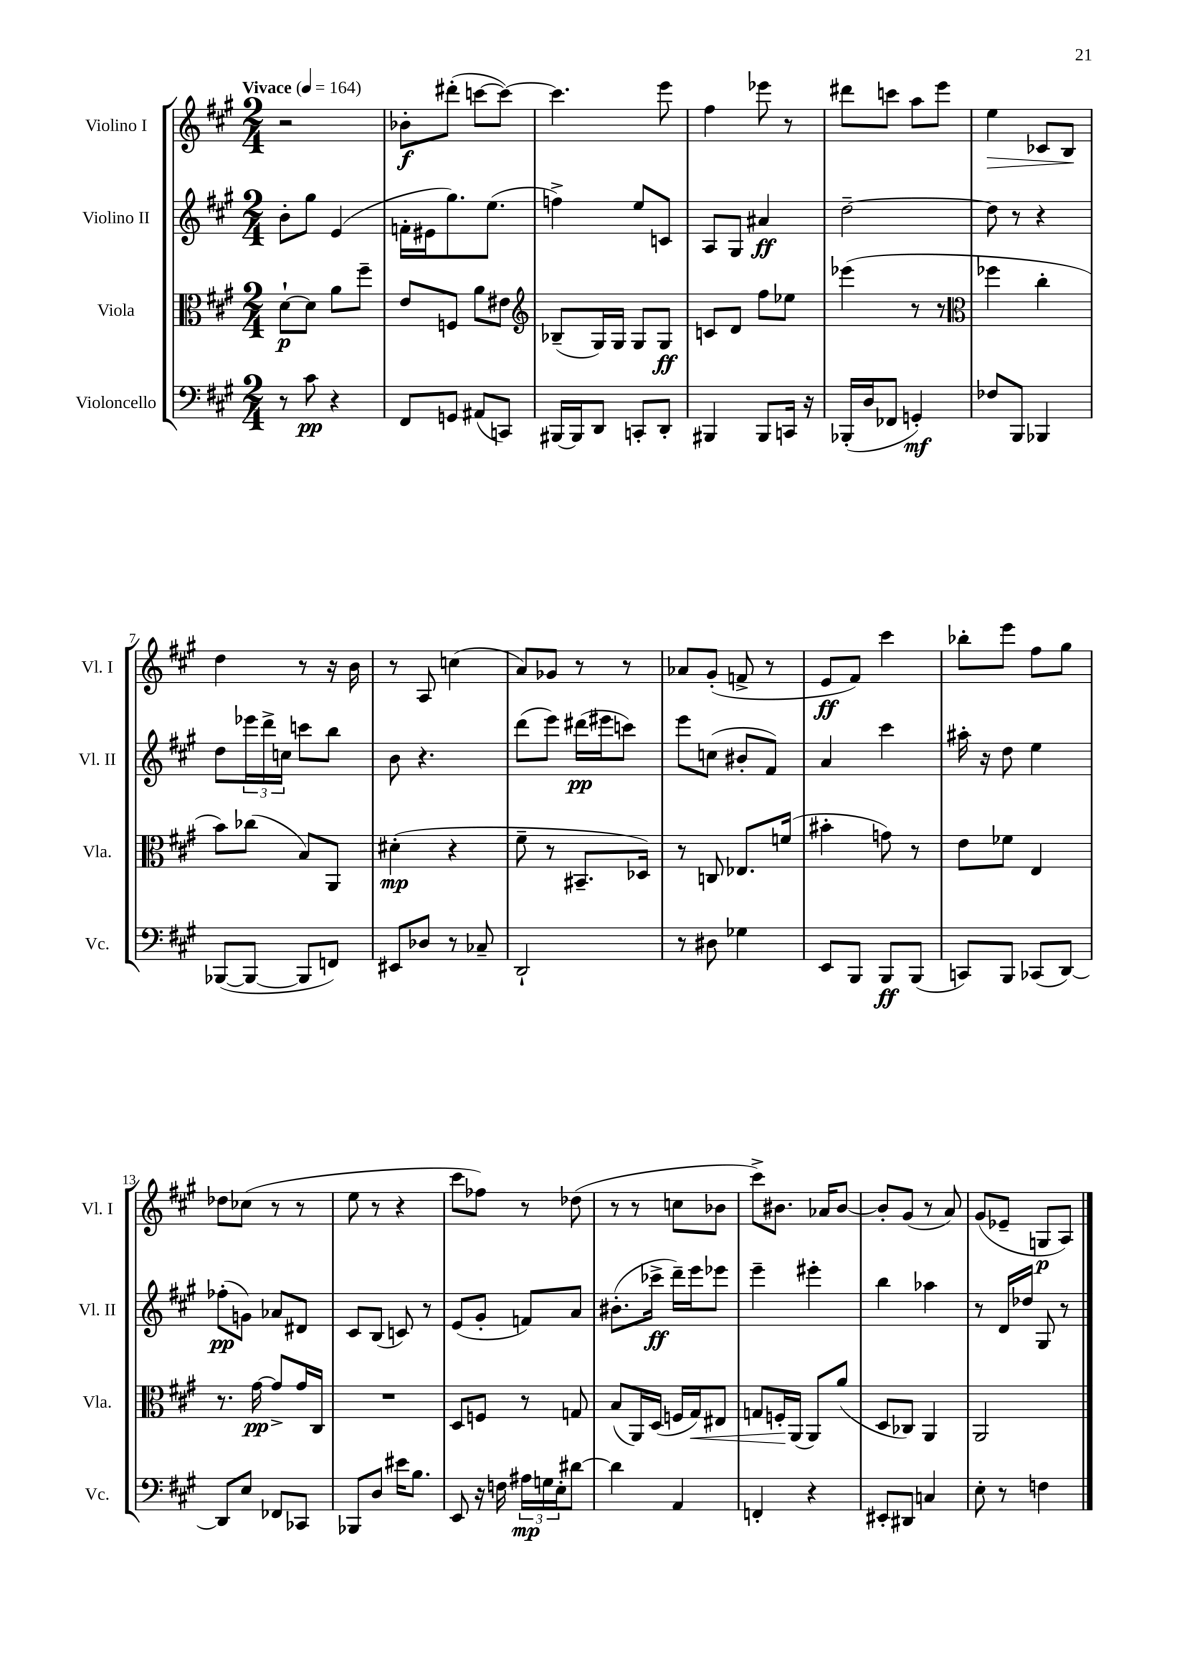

**kern	**kern	**kern	**kern
*staff4	*staff3	*staff2	*staff1
*clefF4	*clefC3	*clefG2	*clefG2
*k[f#c#g#]	*k[f#c#g#]	*k[f#c#g#]	*k[f#c#g#]
*M2/4	*M2/4	*M2/4	*M2/4
*MM164	*MM164	*MM164	*MM164
8r	[8d`	8b'	2r
8c#	8d]	8gg#	.
4r	8a	(4e	.
.	8ff#~	.	.
=	=	=	=
8FF#	8e	16f'	8b-'
.	.	16e#	.
8GG	8F	8.gg#)	(8ddd#'
(8AA#	8a	.	[8ccc
.	.	(8.ee	.
8CC)	8e#	.	8ccc_)
=	=	=	=
*	*clefG2	*	*
[16BBB#	(8B-~	4ff^)	4.ccc]
16BBB#]	.	.	.
8DD	16G#)	.	.
.	16G#	.	.
8CC'	8G#	8ee	.
8DD'	8G#	8c	8eee
=	=	=	=
4BBB#	8c	8A	4ff#
.	8d	8G#	.
8BBB#	8ff#	4a#	8eee-
16CC	8ee-	.	8r
16r	.	.	.
=	=	=	=
(16BBB-'	(4eee-	[2dd~	8ddd#
16D	.	.	.
8FF-	.	.	8ccc
4GG')	8r	.	8aa
.	8r	.	8eee
=	=	=	=
*	*clefC3	*	*
8F-	4ff-	8dd]	4ee
8BBB	.	8r	.
4BBB-	4cc#'	4r	8c-
.	.	.	8B
=	=	=	=
([8BBB-	8b)	8dd	4dd
8BBB-_	(8cc-	24eee-	.
.	.	24ddd^	.
.	.	24cc	.
8BBB-]	8B)	8ccc	8r
8FF)	8AA	8bb	16r
.	.	.	16b
=	=	=	=
8EE#	(4d#'	8b	8r
8D-	.	4.r	8A
8r	4r	.	(4cc
8C-~	.	.	.
=	=	=	=
2DD`	8f#~	(8ddd	8a)
.	8r	8eee)	8g-
.	8.BB#~	(16ddd#	8r
.	.	16eee#	.
.	.	8ccc)	8r
.	16D-)	.	.
=	=	=	=
8r	8r	8eee	8a-
8D#	8C	(8cc	(8g#'
4G-	8.E-	8b#'	8f^
.	.	8f#)	8r
.	(16f	.	.
=	=	=	=
8EE	4b#'	4a	8e
8BBB	.	.	8f#)
8BBB	8g)	4ccc#	4ccc#
(8BBB	8r	.	.
=	=	=	=
8CC)	8e	16aa#'	8bb-'
.	.	16r	.
8BBB	8f-	8dd	8eee
(8CC-	4E	4ee	8ff#
[8DD)	.	.	8gg#
=	=	=	=
8DD]	8.r	(8ff-'	8dd-
8E	.	8g)	(8cc-
.	[16g#	.	.
8FF-	8g#^]	8a-	8r
8CC-	16g#	8d#	8r
.	16C#	.	.
=	=	=	=
8BBB-	2r	8c#	8ee
8D	.	(8B	8r
16e#	.	8c)	4r
8.B	.	.	.
.	.	8r	.
=	=	=	=
8EE	8D	(8e	8ccc#
16r	8F	8g#'	8ff-)
16F	.	.	.
24A#	8r	8f)	8r
24G	.	.	.
24E'	.	.	.
[8d#	8G	8a	(8dd-
=	=	=	=
4d#]	(8B	(8.b#'	8r
.	16AA)	.	8r
.	(16D	16ccc-^	.
4AA	16F	16ddd~)	8cc
.	16G#)	16eee	.
.	8E#	8eee-	8b-
=	=	=	=
4FF'	8G	4eee~	8ccc#^)
.	16F'	.	8.b#
.	(16AA	.	.
4r	8AA)	4eee#'	.
.	.	.	16a-
.	(8a	.	[8b#
=	=	=	=
8EE#'	8D	4bb	8b#']
8DD#	8C-)	.	(8g#
4C	4AA	4aa-	8r
.	.	.	8a)
=	=	=	=
8E'	2AA	8r	(8g#
8r	.	16d	8e-~
.	.	16dd-	.
4F	.	8G#	8G
.	.	8r	8A)
==	==	==	==
*-	*-	*-	*-
